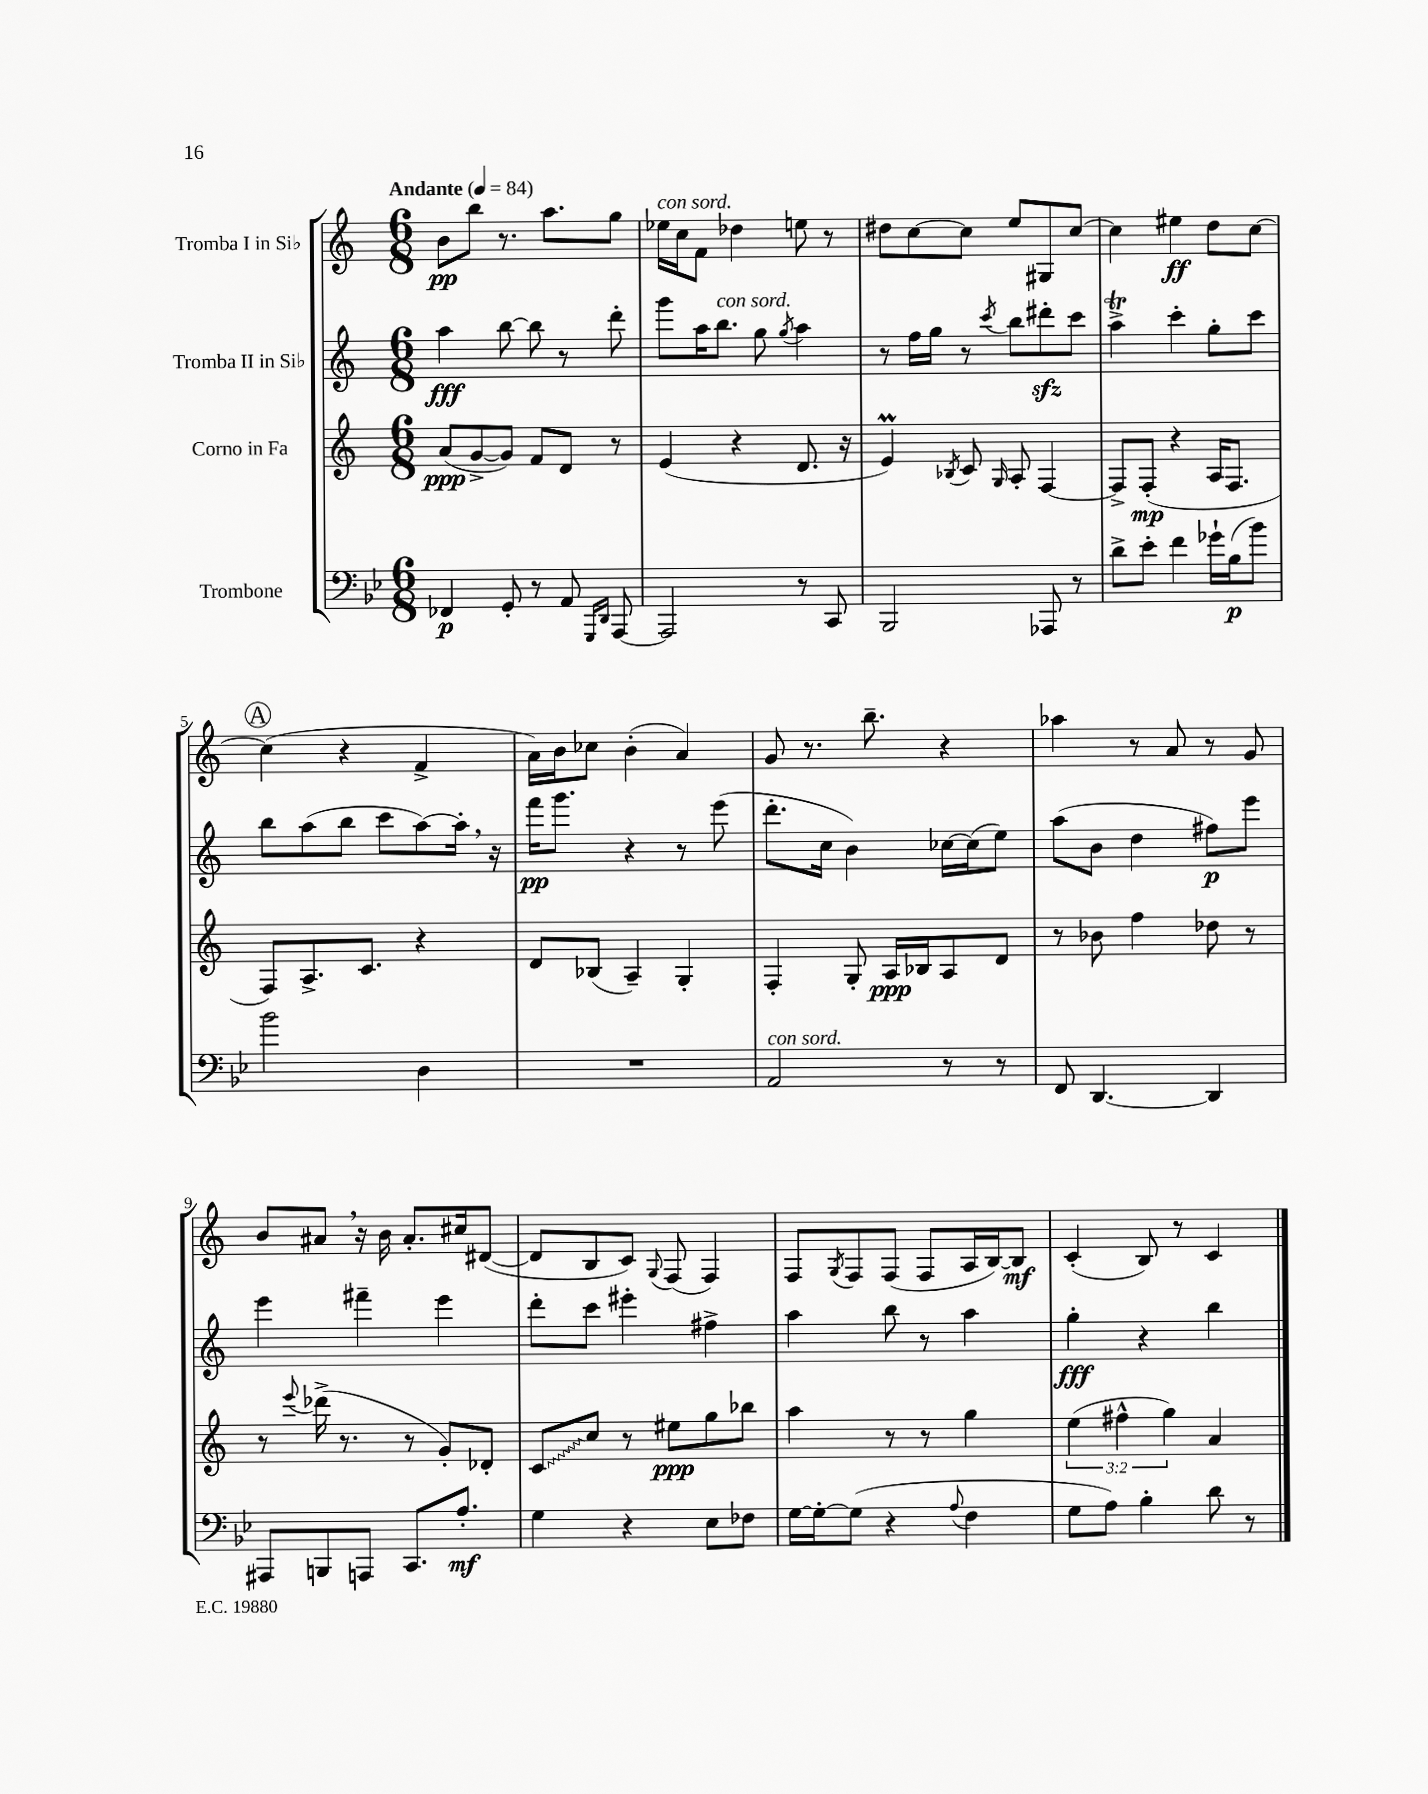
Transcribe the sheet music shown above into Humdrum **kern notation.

**kern	**kern	**kern	**kern
*staff4	*staff3	*staff2	*staff1
*clefF4	*clefG2	*clefG2	*clefG2
*k[b-e-]	*k[]	*k[]	*k[]
*M6/8	*M6/8	*M6/8	*M6/8
*MM84	*MM84	*MM84	*MM84
4FF-	(8a	4aa	8b
.	[8g^	.	8bb
8GG'	8g])	[8bb	8.r
8r	8f	8bb]	.
.	.	.	8.aa
8AA	8d	8r	.
16qqGGG	.	.	.
16qqDD	.	.	.
[8AAA	8r	8ddd'	8gg
=	=	=	=
2AAA]	(4e	8ggg	16ee-
.	.	.	16cc
.	.	16aa	8f
.	.	8.bb	.
.	4r	.	4dd-
.	.	8gg	.
.	.	8qgg	.
8r	8.d	4aa	8ee
8CC	.	.	8r
.	16r	.	.
=	=	=	=
2BBB-	4e)	8r	8dd#
.	.	16ff	[8cc
.	.	16gg	.
.	8qB-	.	.
.	8c	8r	8cc]
.	16qqG	8qccc	.
.	8A'	8bb	8ee
8AAA-	[4F	8ddd#'	8G#
8r	.	8ccc	[8cc
=	=	=	=
8d^	8F^]	4aa^	4cc]
8e-'	(8F'	.	.
4f	4r	4ccc'	4ee#
16g-`	16A	8gg'	8dd
(16B-	8.F	.	.
8b-)	.	8ccc	[8cc
=	=	=	=
2b-	8F)	8bb	(4cc]
.	8.A^	(8aa	.
.	.	8bb	4r
.	8.c	.	.
.	.	8ccc	.
4D	4r	[8aa)	4f^
.	.	16aa']	.
.	.	16r	.
=	=	=	=
2.r	8d	16fff	16a)
.	.	8.ggg	16b
.	(8B-	.	8cc-
.	4A~)	4r	(4b'
.	4G'	8r	4a)
.	.	(8eee	.
=	=	=	=
2AA	4F'	8.ddd'	8g
.	.	.	8.r
.	.	16cc	.
.	8G'	4b)	.
.	.	.	8.bb~
.	16A	.	.
.	16B-	.	.
8r	8A	[16cc-	4r
.	.	(16cc-]	.
8r	8d	8ee)	.
=	=	=	=
8FF	8r	(8aa	4aa-
[4.DD	8b-	8b	.
.	4ff	4dd	8r
.	.	.	8a
4DD]	8dd-	8ff#)	8r
.	8r	8eee	8g
=	=	=	=
8AAA#	8r	4eee	8b
.	8qqeee	.	.
8BBB	(16ddd-^	.	8a#
.	8.r	.	.
8AAA	.	4fff#~	16r
.	.	.	16b
8.CC	8r	.	8.a#'
.	8g')	4eee	.
8.A'	.	.	16cc#
.	8d-'	.	([8d#
=	=	=	=
4G	8c	8ddd'	8d#]
.	8cc	8ccc	8B
4r	8r	4eee#'	8c)
.	.	.	8qqG
.	8ee#	.	(8F
8E-	8gg	4ff#^	4F)
8F-	8bb-	.	.
=	=	=	=
[16G	4aa	4aa	8F
16G'_	.	.	.
.	.	.	8qG
(8G]	.	.	8F
4r	8r	8bb	(8F
.	8r	8r	8F
8qqA	.	.	.
4F	4gg	4aa	16A
.	.	.	[16B)
.	.	.	8B]
=	=	=	=
8G	(6ee	4gg'	(4c'
8A)	.	.	.
.	6ff#^^	.	.
4B-'	.	4r	8B)
.	6gg)	.	.
.	.	.	8r
8d	4a	4bb	4c
8r	.	.	.
==	==	==	==
*-	*-	*-	*-
